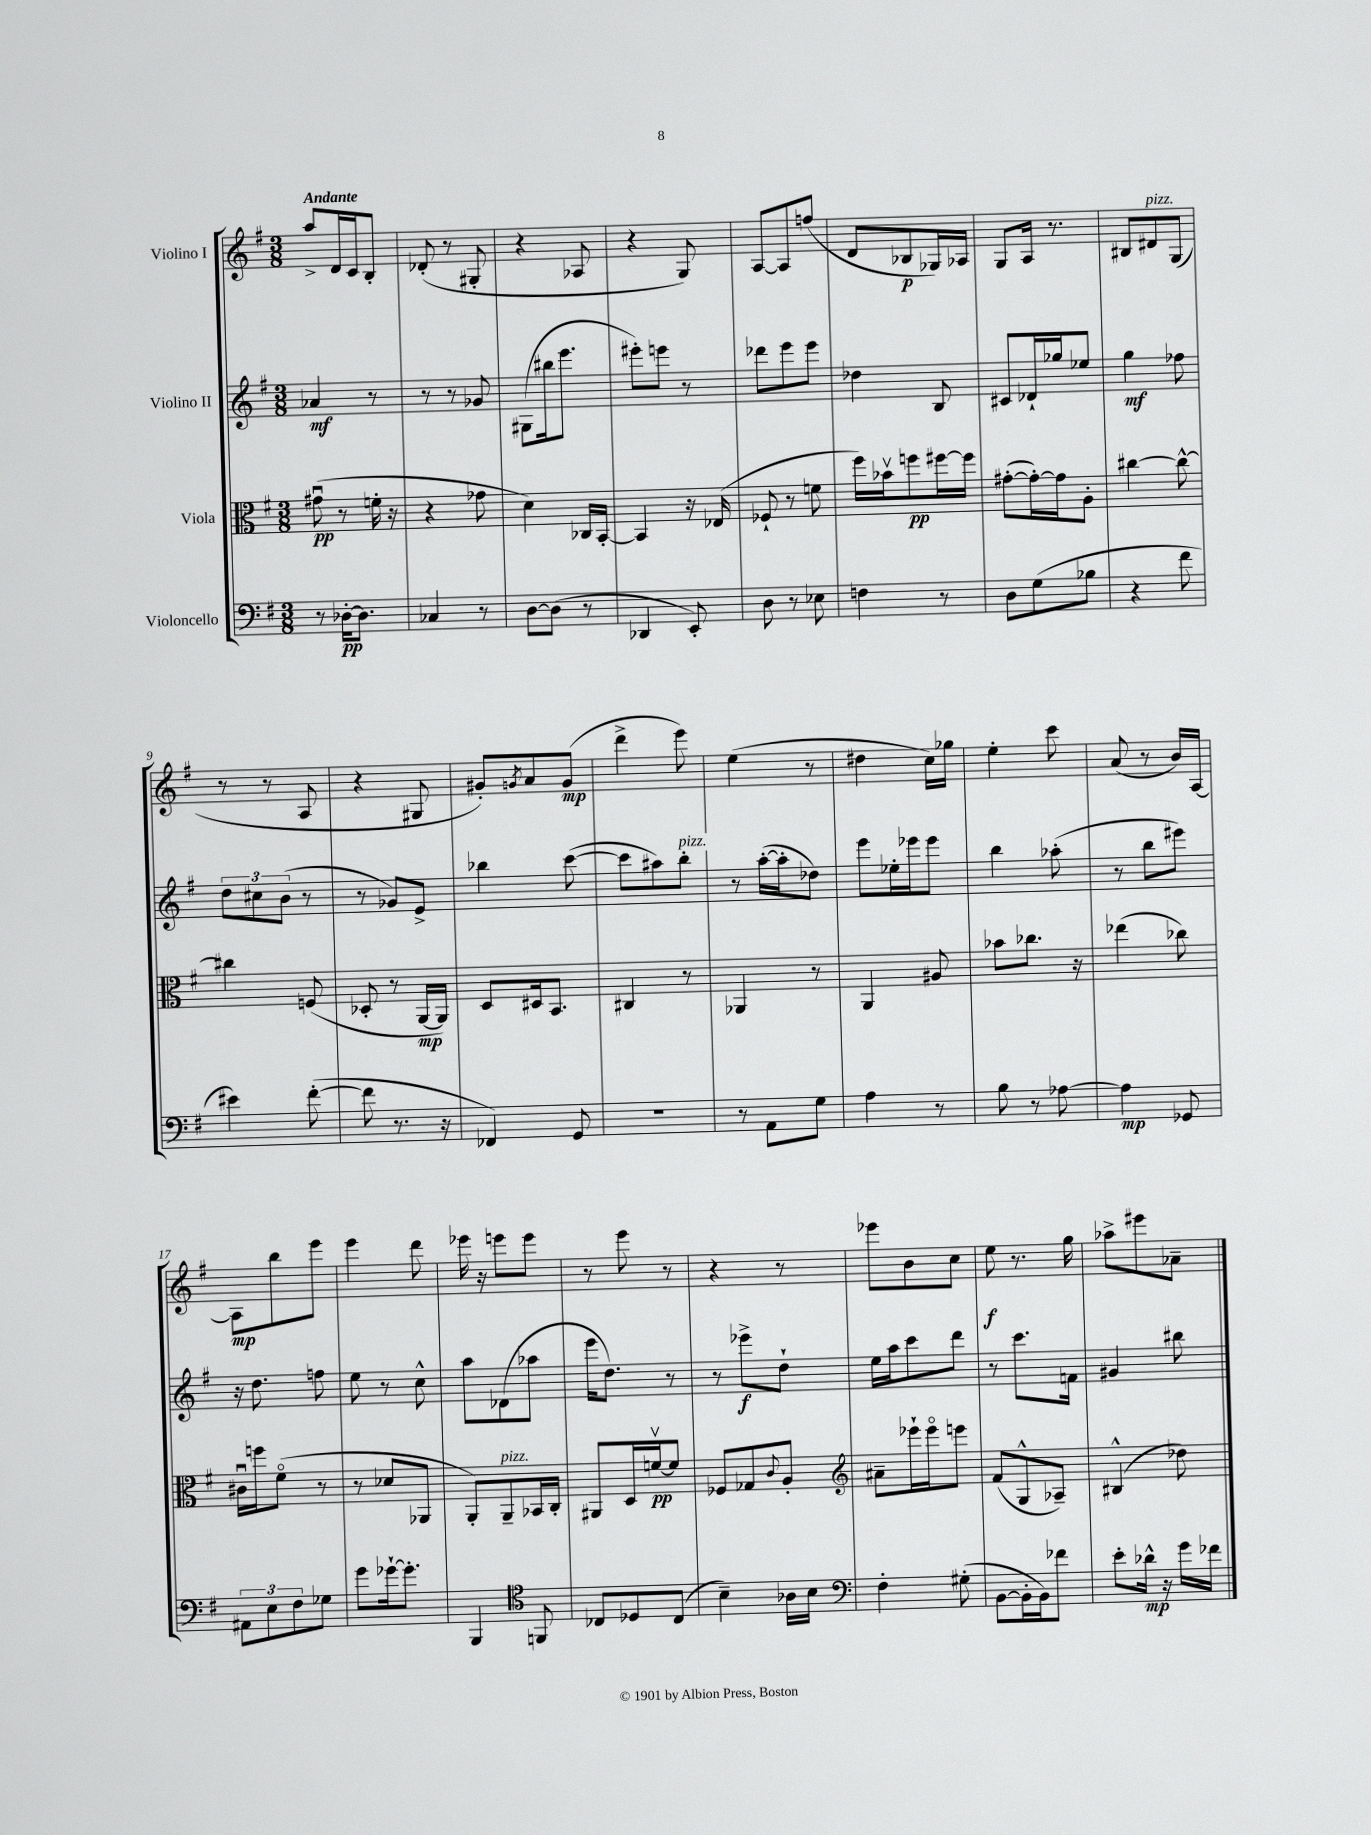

**kern	**kern	**kern	**kern
*staff4	*staff3	*staff2	*staff1
*clefF4	*clefC3	*clefG2	*clefG2
*k[f#]	*k[f#]	*k[f#]	*k[f#]
*M3/8	*M3/8	*M3/8	*M3/8
8r	(8g#u	4a-	8aa^
[16D-'	8r	.	16d
8.D-]	.	.	16c
.	16f'	8r	8B'
.	16r	.	.
=	=	=	=
4C-	4r	8r	(8d-'
.	.	8r	8r
8r	8g-	8g-	8G#'
=	=	=	=
[8D	4d)	(8G#	4r
(8D]	.	16bb#	.
.	.	8.eee	.
8r	16C-	.	8A-
.	[16BB'	.	.
=	=	=	=
4DD-	4BB]	8eee#')	4r
.	.	8eee	.
8EE')	16r	8r	8G)
.	(16E-	.	.
=	=	=	=
8D	8F-`	8ddd-	[8A
8r	8r	8eee	8A]
8E-	8f	8eee	(8ff
=	=	=	=
4F	16ff#)	4dd-	8d
.	16b-v	.	.
.	8ff	.	8B-
8r	[16ff#	8B	16G-)
.	16ff#]	.	16A-
=	=	=	=
8D	([8g#'	8c#	8G
(8G	16g#'_)	16d-`	16A
.	16g#]	16gg-	8.r
8B-	8A'	8ee-	.
=	=	=	=
4r	[4cc#	4gg	8B#
.	.	.	8d#
8f#	8cc#^^_	8ff-	(8G
=	=	=	=
4e#)	4cc#]	12dd	8r
.	.	12cc#	.
.	.	.	8r
.	.	(12b	.
([8f#'	(8F	8r	8A
=	=	=	=
8f#]	8D-'	8r	4r
8.r	8r	8g-)	.
.	[16AA	8e^	8G#
16r	16AA])	.	.
=	=	=	=
4FF-)	8D	4bb-	8g#')
.	.	.	8qg
.	16D#	.	8a
.	8.BB	.	.
8GG	.	([8ccc	(8g
=	=	=	=
4.r	4C#	8ccc]	4ddd^
.	.	8aa#)	.
.	8r	8bb'	8eee)
=	=	=	=
8r	4AA-	8r	(4ee
8AA	.	([16aa'	.
.	.	16aa']	.
8G	8r	8dd-)	8r
=	=	=	=
4A	4AA	8eee	4dd#
.	.	16ee-'	.
.	.	16eee-	.
8r	8A#	8eee-	16cc)
.	.	.	16gg-
=	=	=	=
8B	8b-	4bb	4ee'
8r	8.cc-	.	.
[8A-	.	(8aa-'	8ccc
.	16r	.	.
=	=	=	=
4A-]	(4ee-	8r	(8a
.	.	8bb	8r
8GG-	8cc-)	8eee#)	16b)
.	.	.	[16A
=	=	=	=
12AA#	16c#u	16r	8A]
.	16ff	8.dd	.
12E	.	.	.
.	(8f#o	.	8bb
12F#	.	.	.
8G-	8r	8ff	8eee
=	=	=	=
8g	8r	8ee	4eee
[16g-`	8d-	8r	.
8.g-']	.	.	.
.	8AA-	8cc^^	8ddd
=	=	=	=
4BBB	8AA')	8aa	16eee-
.	.	.	16r
.	8AA~	(8d-	8eee
*clefC4	*	*	*
8FF	16BB-	8aa-	8eee
.	16C'	.	.
=	=	=	=
8C-	8AA#	16eee	8r
.	.	8.dd)	.
8D-	16D	.	8eee
.	[16fv	.	.
(8C-	8f]	8r	8r
=	=	=	=
4B~)	8F-	8r	4r
.	8G-	8eee-^	.
.	8qqc	.	.
16A-	8A'	8dd`	8r
16B	.	.	.
=	=	=	=
*clefF4	*clefG2	*	*
4F#'	8a#~	16ee	8eee-
.	.	16aa	.
.	16eee-`	8ccc	8b
.	16eee-o	.	.
(8G#'	8eee	8ddd	8cc
=	=	=	=
[8BB	(8f#	8r	8ee
16BB']	8G^^	8.ccc	8.r
16BB)	.	.	.
8f-	8A-~)	.	.
.	.	16f	16gg
=	=	=	=
8e'	(4B#^^	4g#	8aa-^
16d-^^	.	.	8eee#
16r	.	.	.
16g	8dd-)	8bb#	8a-~
16f-	.	.	.
==	==	==	==
*-	*-	*-	*-
